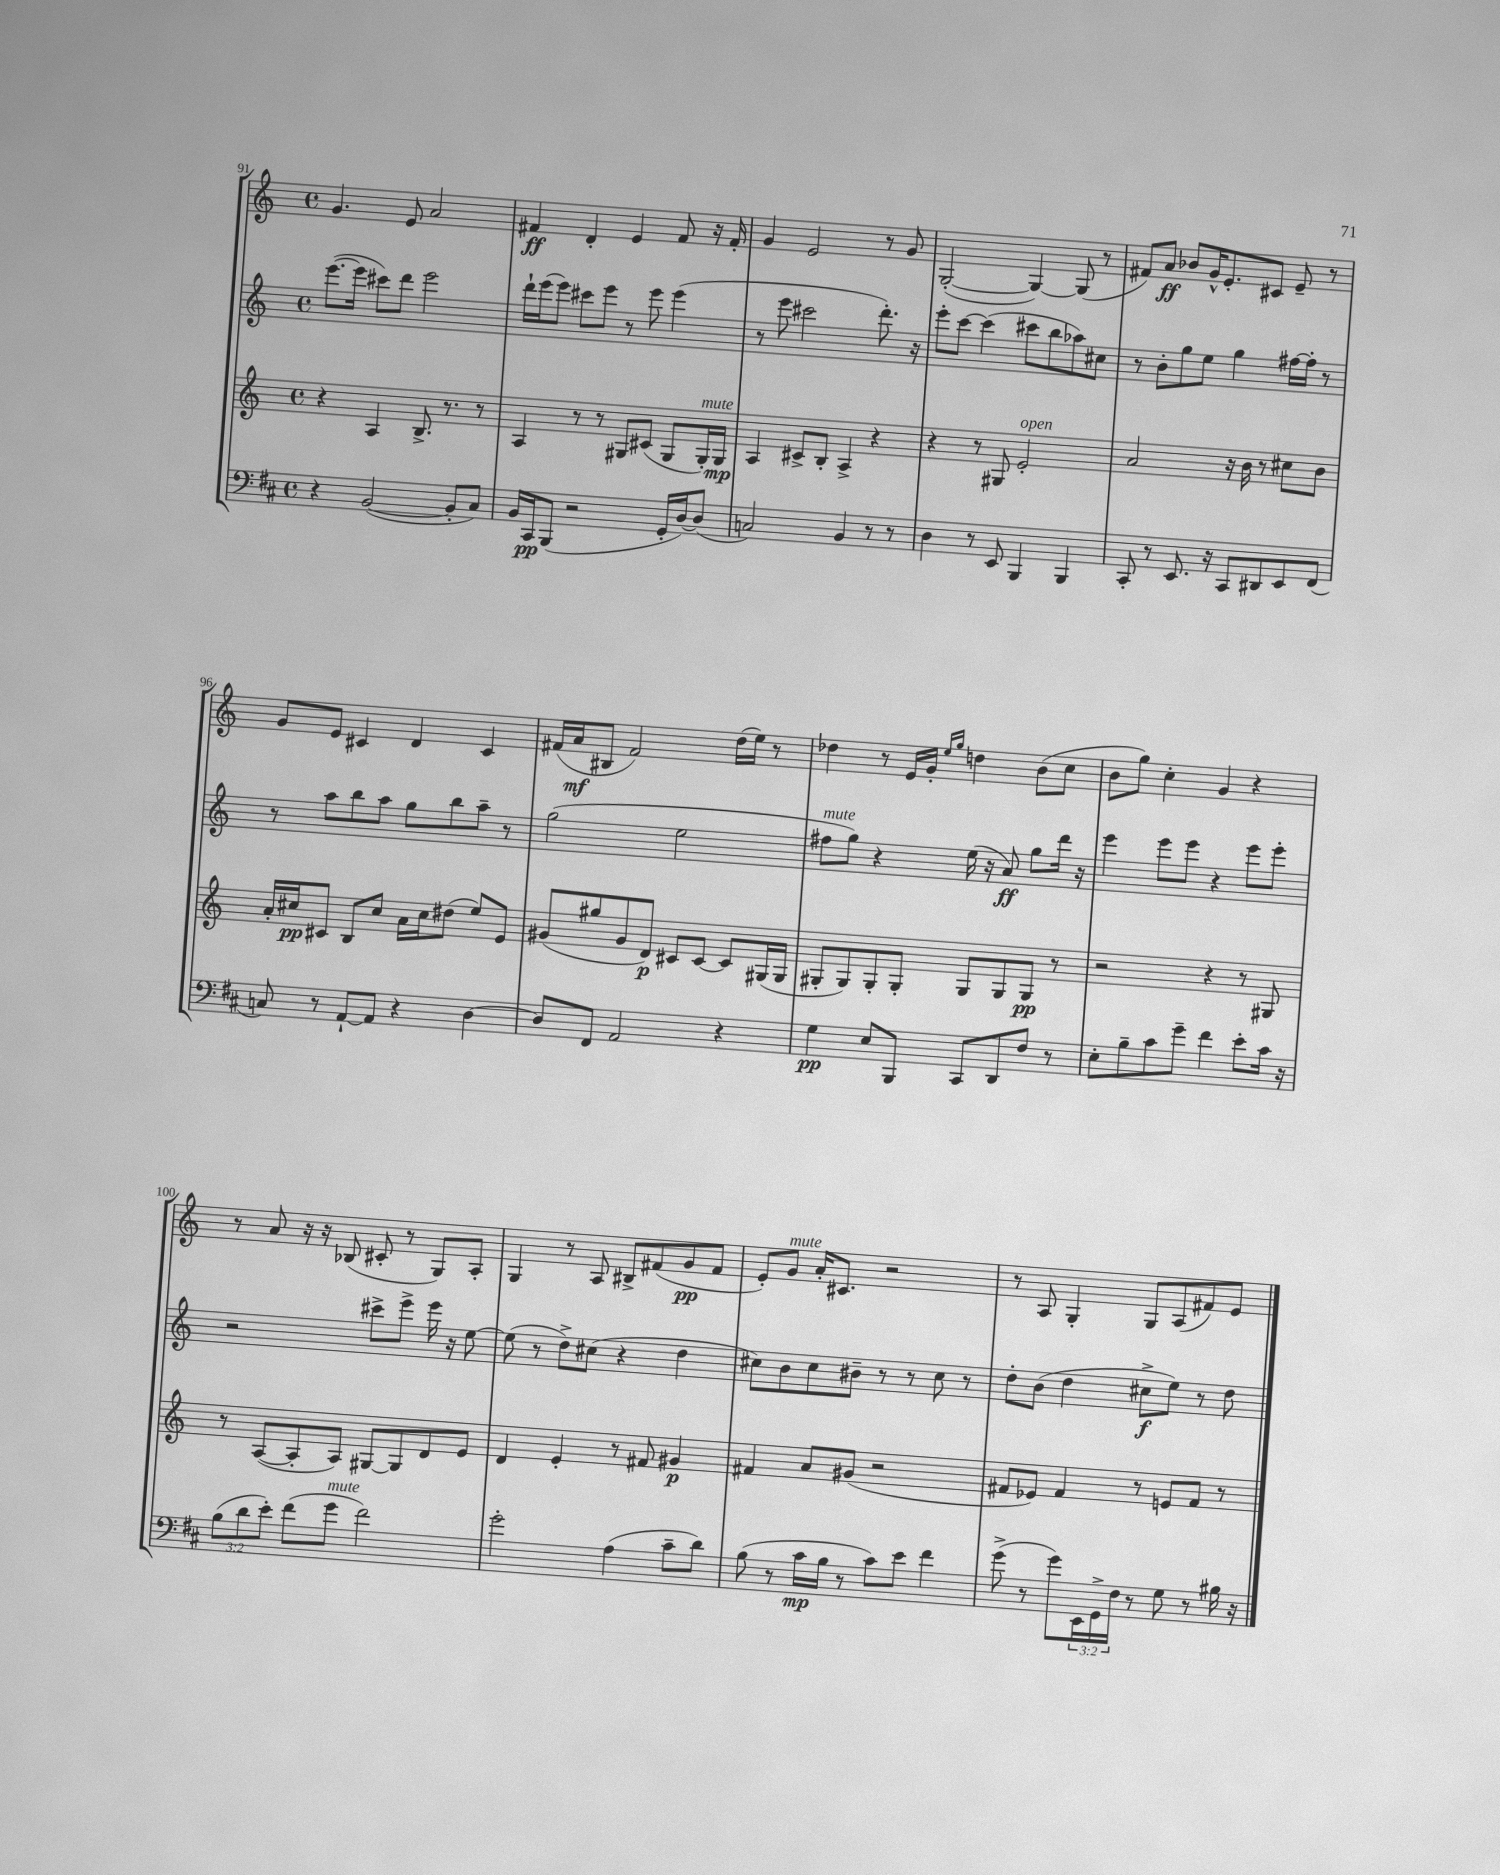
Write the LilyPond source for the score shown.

<<
\new StaffGroup <<
\new Staff = "s0" {
    \clef treble \key c \major \defaultTimeSignature \time 4/4
    g'4. e'8 a'2 |
    fis'4\ff d'4-. e'4 fis'8 r16 fis'16-. |
    g'4 e'2 r8 g'8 |
    g2~-.( g4~) g8( r8 |
    fis'8) a'8\ff bes'8 g'16-^ e'8.-. cis'8 e'8-- r8 |
    g'8 e'8 cis'4 d'4 cis'4 |
    fis'16( a'16\mf bis8 fis'2) d''16( e''16) r8 |
    des''4 r8 e'16 g'16-. \grace { e''16 g''16 } d''4 b'8( c''8 |
    b'8 g''8) c''4-. g'4 r4 |
    r8 a'8 r16 r16 bes8( cis'8-. r8 g8) a8-. |
    g4 r8 a8 bis8-> fis'8( g'8\pp fis'8 |
    e'8-.) g'8^\markup { \italic "mute" } a'16-. cis'8. r2 |
    r8 a8 g4-. g8 a8( fis'8) e'8 \bar "|." |
}
\new Staff = "s1" {
    \clef treble \key c \major \defaultTimeSignature \time 4/4
    e'''8.~( e'''16 cis'''8) d'''8 e'''2 |
    d'''16-! e'''16( e'''8) cis'''8 e'''8 r8 e'''8 e'''4( |
    r8 e'''8 cis'''2 d'''8.-.) r16 |
    e'''8-. c'''8~ c'''4( cis'''8 b''8 aes''8) cis''8 |
    r8 b'8-. g''8 e''8 g''4 fis''16~ fis''16-. r8 |
    r8 a''8 b''8 a''8 g''8 b''8 a''8-- r8 |
    g''2( e''2 |
    fis''8^\markup { \italic "mute" } g''8) r4 e''16( r16 a'8\ff) g''8 d'''16 r16 |
    e'''4 e'''8 e'''8 r4 e'''8 e'''8-. |
    r2 cis'''8-> e'''8-> e'''16 r16 e''8~ |
    e''8( r8 d''8->) cis''8( r4 d''4 |
    cis''8) b'8 cis''8 bis'8-- r8 r8 cis''8 r8 |
    d''8-. b'8( d''4 cis''8->\f e''8) r8 d''8 \bar "|." |
}
\new Staff = "s2" {
    \clef treble \key c \major \defaultTimeSignature \time 4/4
    r4 a4 b8.-> r8. r8 |
    a4 r8 r8 gis8 cis'8( gis8 gis16-.^\markup { \italic "mute" }) gis16\mp |
    a4 cis'8-> b8-. a4-> r4 |
    r4 r8 gis8 e'2-.^\markup { \italic "open" } |
    a'2 r16 b'16 r8 cis''8 b'8 |
    a'16-. cis''16\pp cis'8 b8 cis''8 a'16 cis''16 dis''8( e''8) e'8 |
    gis'8( gis''8 gis'8 d'8\p) cis'8 cis'8~ cis'8 gis16( gis16 |
    gis8-. gis8) gis8-. gis8-. gis8 gis8 gis8\pp r8 |
    r2 r4 r8 gis8 |
    r8 a8~( a8-. a8) gis8~ gis8 d'8 e'8 |
    d'4 e'4-. r8 fis'8 gis'4\p |
    fis'4 a'8 gis'8( r2 |
    fis'8 ees'8) fis'4 r8 e'8 fis'8 r8 \bar "|." |
}
\new Staff = "s3" {
    \clef bass \key d \major \defaultTimeSignature \time 4/4 \override Staff.TupletNumber.text = #tuplet-number::calc-fraction-text
    r4 b,2~( b,8-. cis8) |
    b,16 cis,16\pp b,,8( r2 g,16-. d16~) d8( |
    c2) b,4 r8 r8 |
    d4 r8 e,8 b,,4 b,,4 |
    cis,8-. r8 e,8. r16 cis,8 dis,8 e,8 fis,8( |
    c8) r8 a,8~-! a,8 r4 d4~ |
    d8 fis,8 a,2 r4 |
    g4\pp e8 b,,8 cis,8 d,8 fis8 r8 |
    e8-. b8-- cis'8 g'8-- fis'4 e'8-. cis'16 r16 |
    \tuplet 3/2 { b8( d'8 e'8-.) } fis'8( g'8^\markup { \italic "mute" } fis'2) |
    g'2-. a4( cis'8-- d'8) |
    b8( r8 cis'16\mp b16 r8 cis'8) e'8 fis'4 |
    g'8->( r8 g'8) \tuplet 3/2 { e,16 g,16-> fis16 } r8 g8 r8 bis16 r16 \bar "|." |
}
>>
>>
\layout { \context { \Score currentBarNumber = #91 } }
